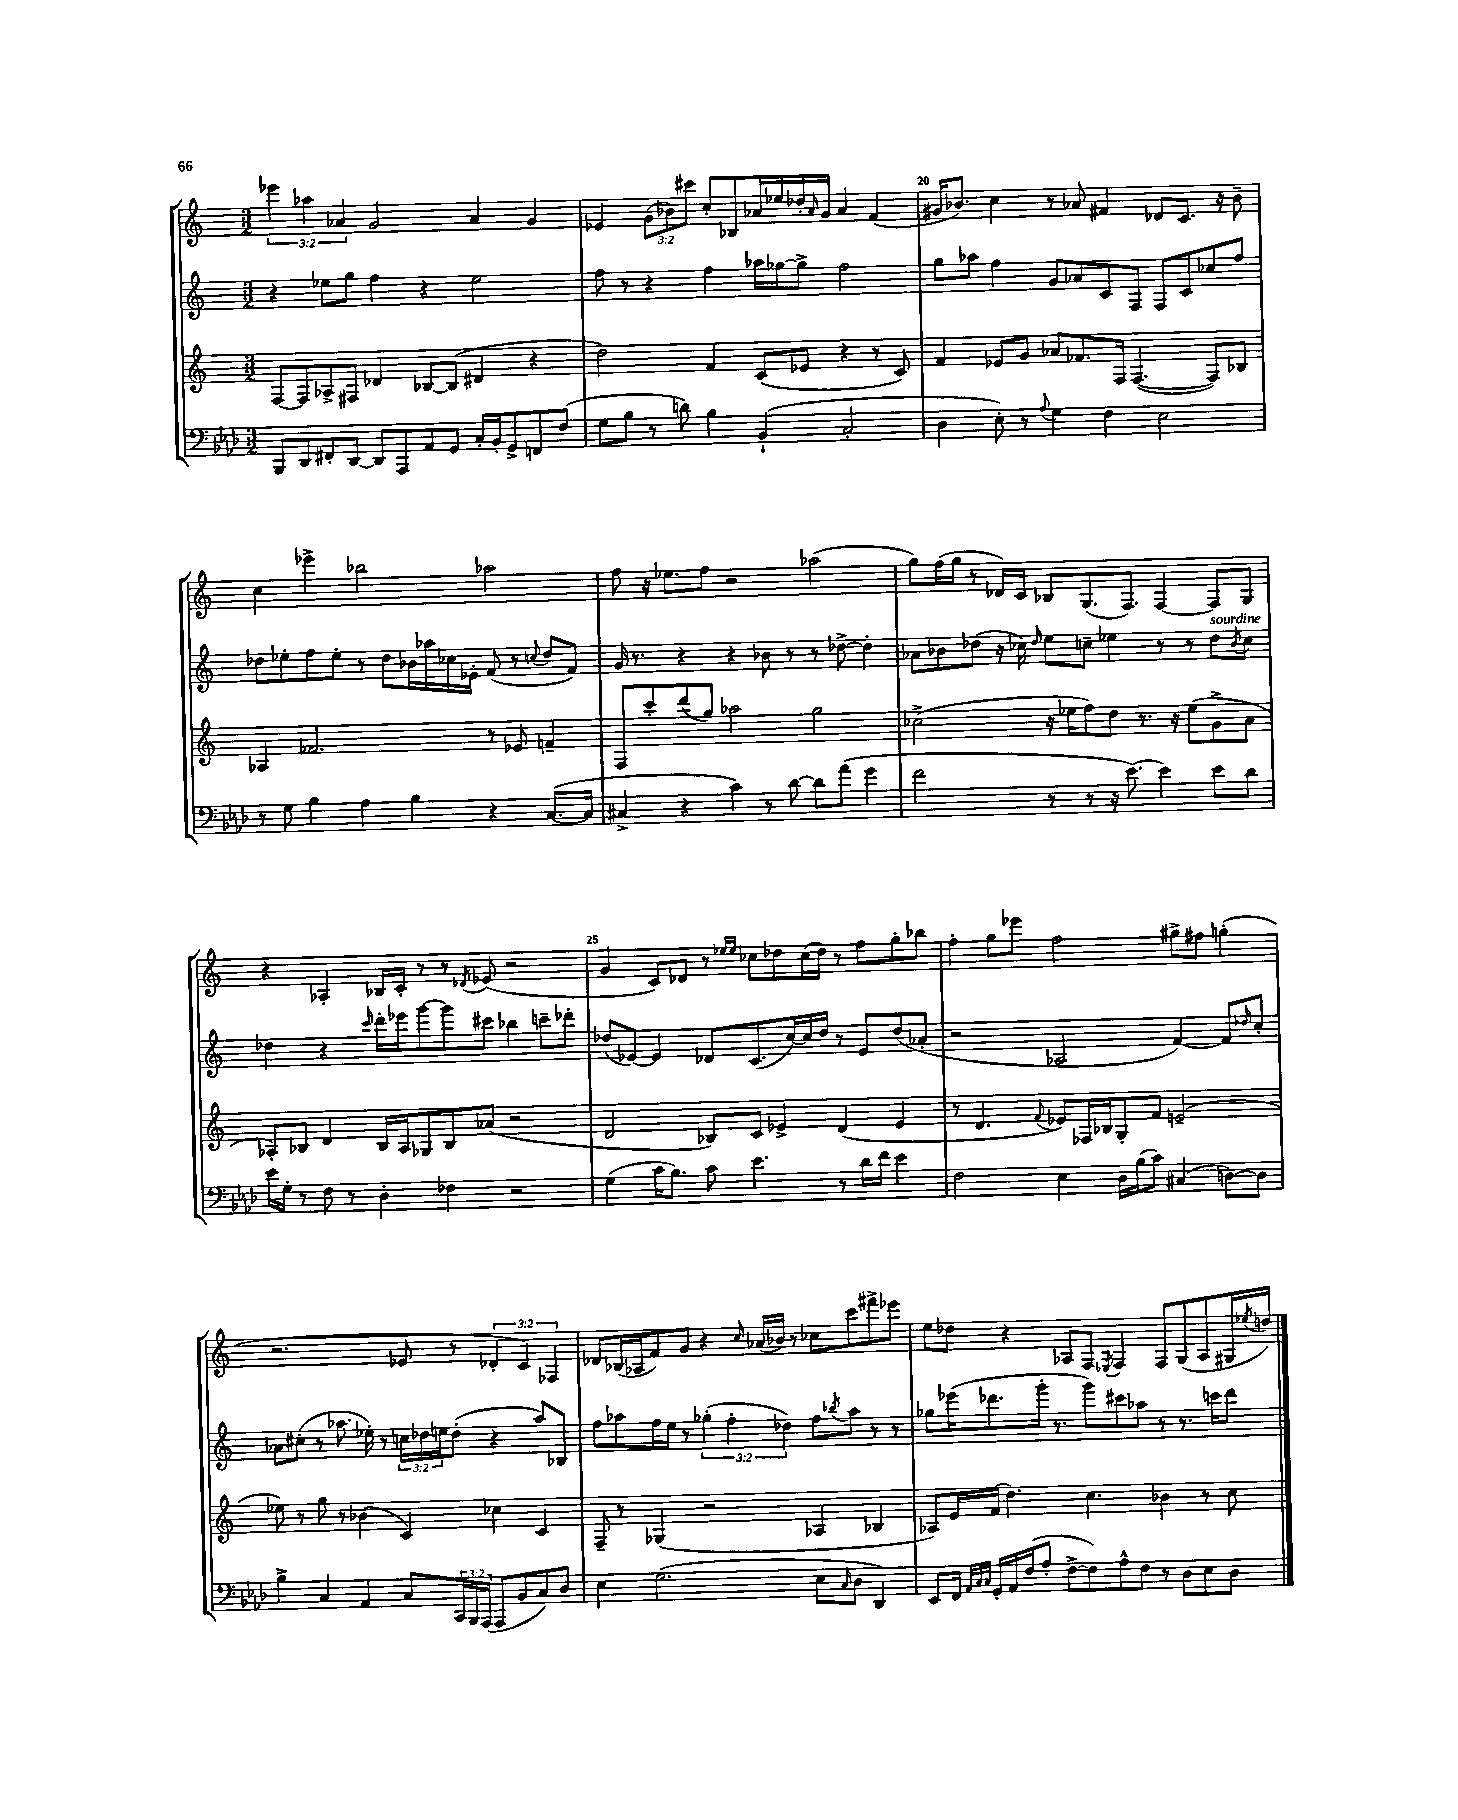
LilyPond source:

<<
\new StaffGroup <<
\new Staff = "s0" {
    \clef treble \key c \major \numericTimeSignature \time 3/2 \override Staff.TupletNumber.text = #tuplet-number::calc-fraction-text
    \tuplet 3/2 { ees'''4 aes''4 aes'4 } g'2 aes'4 g'4 |
    ees'4 \tuplet 3/2 { g'8( bes'8) cis'''8 } c''8-. bes8 aes'16 ees''16 des''16-. \grace { aes'16 } g'16 aes'4 f'4( |
    gis'16 bes'8.) c''4 r8 aes'8 fis'4 des'8 c'8. r16 bes'8-- |
    c''4 ees'''4-> bes''2 aes''2 |
    f''8 r16 ees''8. f''8 r2 aes''2( |
    g''8) f''16( g''16 r8 des'16) c'16 bes8 g8.( f8.) f4~ f8 g8 |
    r4 aes4-. bes16 c'16-. r8 r8 \acciaccatura { des'8 } ees'8( r2 |
    g'4 c'8) des'8 r8 \grace { ees''16 ees''16 } ces''8 des''8 ces''16( des''16) r8 f''8 g''8-. bes''8 |
    f''4-. g''8 ees'''8 f''2 gis''8-> fis''8 g''4-.( |
    r2. ees'8 r8 \tuplet 3/2 { des'4-. c'4) fes4 } |
    des'8 bes16( aes16 f'8) g'8 r4 \grace { c''16 } aes'16( bes'16) r8 ces''8 c'''8 fis'''8-> ees'''8 |
    e''8 des''8 r4 aes8 f8 \acciaccatura { ees8 } f4 f8 g8( aes8 gis16 \acciaccatura { ees''8 } d''16) \bar "|." |
}
\new Staff = "s1" {
    \clef treble \key c \major \numericTimeSignature \time 3/2 \override Staff.TupletNumber.text = #tuplet-number::calc-fraction-text
    r4 ees''8 g''8 f''4 r4 ees''2 |
    f''8 r8 r4 f''4 aes''16 ges''16~ ges''8-> f''2 |
    g''8 aes''8 f''4 g'8 aes'8 c'8 f8 f8 c'8 ces''8 f''8 |
    des''8 ees''8-. f''8 ees''8-. r8 des''8 bes'16 aes''16 ces''16 ees'16-. f'8( r8 \appoggiatura { c''8 } des''8 f'8) |
    g'16 r8. r4 r4 bes'8 r8 r8 des''8~-> des''4-. |
    aes'8 bes'8 des''8( r16 ces''16) \grace { des''16 } e''8 c''8-- ees''4 r8 r8 des''8^\markup { \italic "sourdine" } \acciaccatura { bes'8 } c''8 |
    des''4 r4 \grace { c'''16 } d'''16-. ees'''16 g'''8~ g'''8 cis'''8 bes''4 c'''8-- des'''8-. |
    des''8( ees'8~) ees'4 des'8 c'8.( c''16~) c''16 des''16 r8 ees'8 des''8( aes'8-. |
    r2 aes2 f'4~) f'8 \grace { des''16 } c''8-. |
    aes'8 cis''8-.( r8 aes''8. ees''16-.) r8 \tuplet 3/2 { c''16 des''16 e''16 } des''8-.( r4 aes''8) bes8 |
    f''8 aes''8 f''16 e''16 r8 \tuplet 3/2 { ges''4-.( f''4-. des''4) } f''8 \acciaccatura { bes''8 } aes''8 r8 r8 |
    ges''8 ees'''16( des'''8. g'''16-. r8. g'''8) cis'''8 aes''8 r8 r8. c'''16 des'''8 \bar "|." |
}
\new Staff = "s2" {
    \clef treble \key c \major \numericTimeSignature \time 3/2
    f8~ f8 aes8-> fis8 des'4 bes8~ bes8( dis'4 r4 |
    d''2) f'4 c'8( ees'8 r4 r8 c'8) |
    f'4 ees'8 g'8 aes'8 fes'8. f16 f4.~( f8) bes8 |
    aes4 fes'2. r8 ees'8 f'4-- |
    f8 c'''8-. d'''8( g''8) aes''2 g''2 |
    ces''2->( r16 ees''16 f''8) d''8 r8. r16 ees''8( g'8-> a'8 |
    aes8-.) bes8 d'4 bes16 aes16 ges8 bes8 aes'8( r2 |
    d'2 bes8) c'8 ees'4-> d'4( ees'4 |
    r8 d'4. \appoggiatura { f'8 } ees'8) fes16 bes16 g8-. f'8 e'2--( |
    ees''8) r8 g''8 r8 bes'4( c'4) ces''4 c'4 |
    f8-- r8 ges4( r2 aes4 bes4 |
    aes8) e'16 f'16( d''4.) c''4. bes'4 r8 c''8 \bar "|." |
}
\new Staff = "s3" {
    \clef bass \key aes \major \numericTimeSignature \time 3/2 \override Staff.TupletNumber.text = #tuplet-number::calc-fraction-text
    bes,,8 des,8 fis,8-. des,8~ des,8 aes,,8 aes,8 g,8 c16-. bes,16-. g,8-> f,8 f8( |
    g8 bes8 r8 d'8) bes4 bes,4-!( c2-. |
    des4 ees8-.) r8 \appoggiatura { aes8 } g4 f4 ees2 |
    r8 g8 bes4 aes4 bes4 r4 c8.~( c16 |
    cis4-> r4 c'4) r8 des'8~ des'8 aes'8( g'4 |
    f'2 r8 r8 r16 ees'8.~) ees'4 ees'8 des'8 |
    ees'16 g16-. r8 f8 r8 des4-. fes4 r2 |
    g4( c'16 bes8.) c'8 ees'4. r8 des'16 f'16 ees'4 |
    f2 ees4 des16 bes16( c'8) cis4( d8~) d8 |
    bes4-> c4 aes,4 c8 \tuplet 3/2 { c,16 bes,,16 aes,,16( } aes,,8 bes,8 c8) des8 |
    ees4 g2.( ees8 \grace { c16 } des8 des,4) |
    ees,8 f,16 \grace { aes,32 c32 c32 } g,16-. aes,16 f16( aes8-. f8~-> f8) aes8-^ f8 r8 des8 ees8 des8 \bar "|." |
}
>>
>>
\layout { \context { \Score currentBarNumber = #18 \override BarNumber.break-visibility = ##(#f #t #t) barNumberVisibility = #(every-nth-bar-number-visible 5) } }
